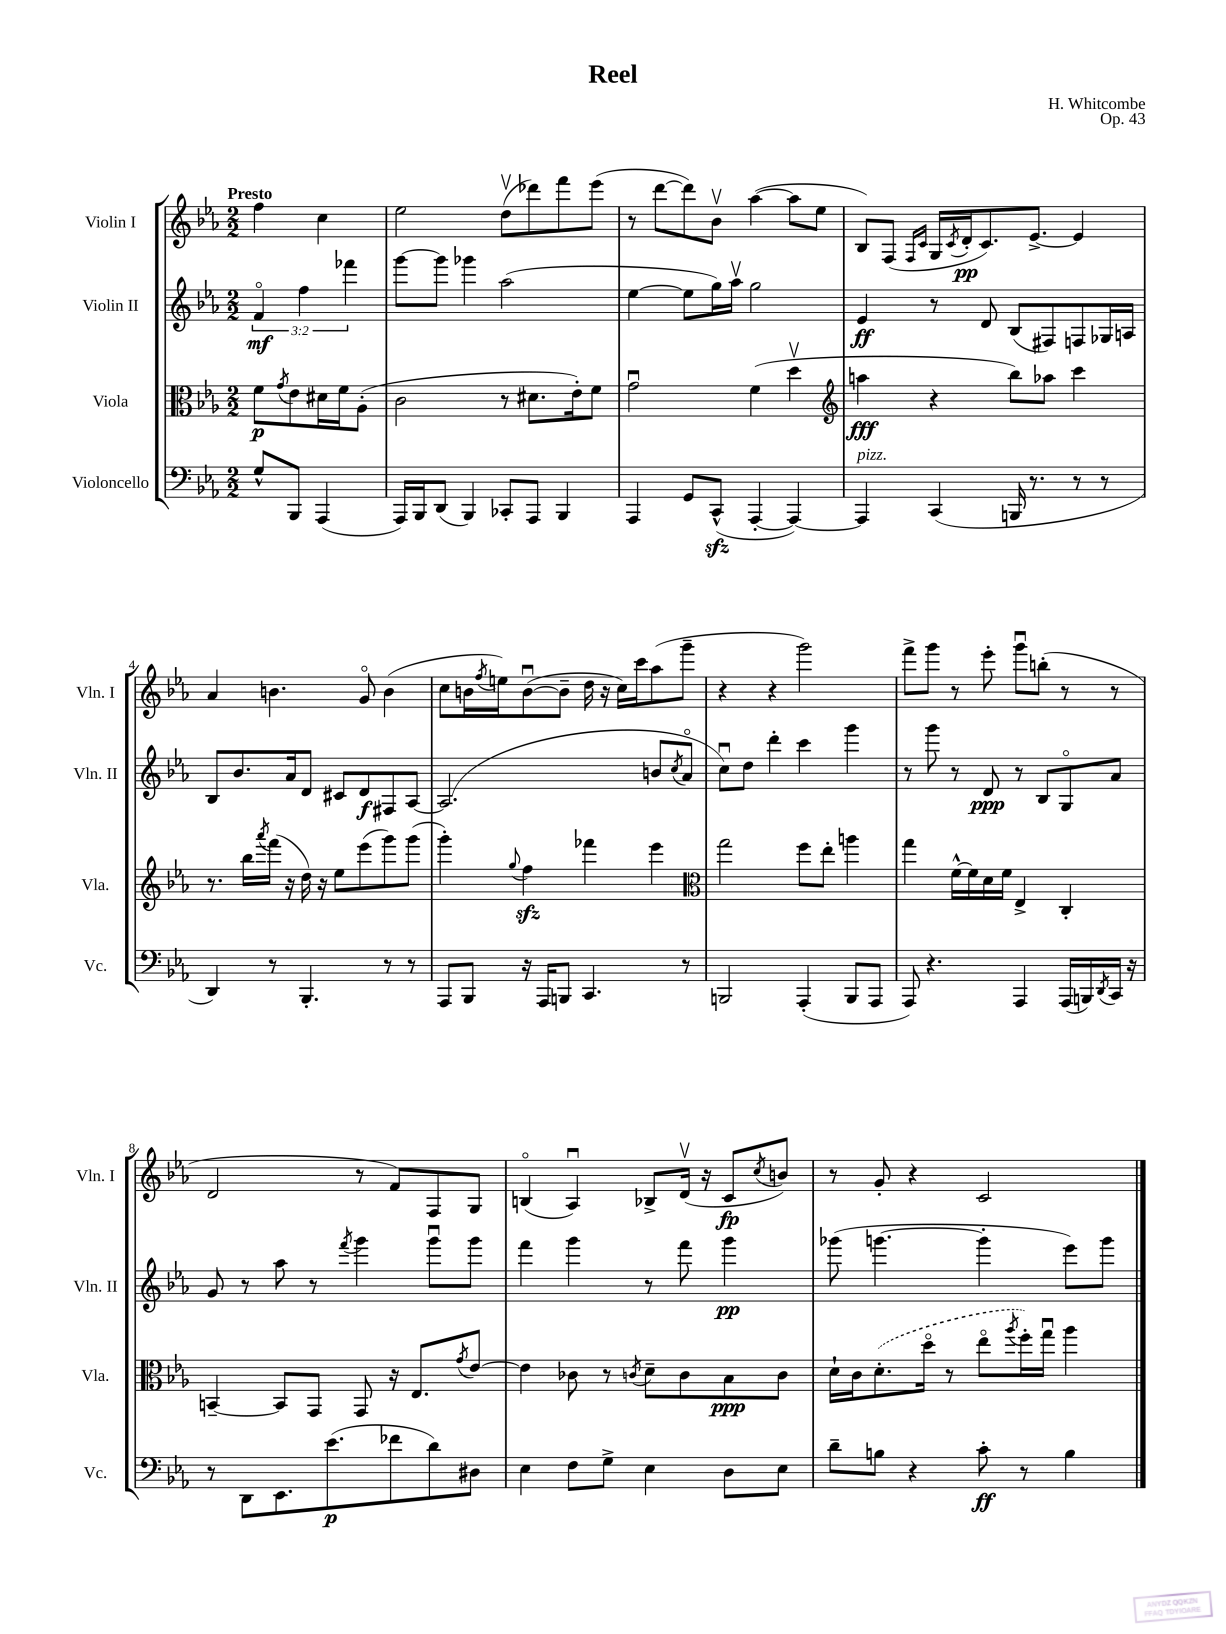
\header { title = "Reel" composer = "H. Whitcombe" opus = "Op. 43" }
<<
\new StaffGroup <<
\new Staff = "s0" \with { instrumentName = "Violin I" shortInstrumentName = "Vln. I" } {
    \clef treble \key ees \major \numericTimeSignature \time 2/2 \partial 2 \tempo "Presto"
    f''4 c''4 |
    ees''2 d''8\upbow( des'''8) f'''8 ees'''8( |
    r8 d'''8~ d'''8) bes'8\upbow aes''4~( aes''8 ees''8 |
    bes8) f8( \grace { f16 c'16 } g16 \acciaccatura { c'8 } d'16-.\pp c'8.) ees'8.~-> ees'4 |
    aes'4 b'4. g'8\flageolet b'4( |
    c''8 b'16 \acciaccatura { f''8 } e''16) b'8~\downbow( b'8-- d''16 r16 c''16) c'''16 aes''8( g'''8-- |
    r4 r4 g'''2) |
    f'''8-> g'''8 r8 ees'''8-. g'''8\downbow b''8-.( r8 r8 |
    d'2 r8 f'8) f8 g8 |
    b4\flageolet( aes4\downbow) bes8-> d'16\upbow( r16 c'8\fp \acciaccatura { c''8 } b'8) |
    r8 g'8-. r4 c'2 \bar "|." |
}
\new Staff = "s1" \with { instrumentName = "Violin II" shortInstrumentName = "Vln. II" } {
    \clef treble \key ees \major \numericTimeSignature \time 2/2 \override Staff.TupletNumber.text = #tuplet-number::calc-fraction-text \partial 2
    \tuplet 3/2 { f'4\flageolet\mf f''4 fes'''4 } |
    g'''8~ g'''8 ges'''4 aes''2( |
    ees''4~ ees''8 g''16) aes''16\upbow g''2 |
    ees'4\ff r8 d'8 bes8( fis8) f8 ges16 a16 |
    bes8 bes'8. aes'16 d'8 cis'8 d'8\f fis8 aes8~ |
    aes2.( b'8 \acciaccatura { c''8 } aes'8\flageolet |
    c''8\downbow) d''8 d'''4-. c'''4 g'''4 |
    r8 g'''8 r8 d'8\ppp r8 bes8 g8\flageolet aes'8 |
    g'8 r8 aes''8 r8 \acciaccatura { f'''8 } g'''4 g'''8\downbow g'''8 |
    f'''4 g'''4 r8 f'''8 g'''4\pp |
    ges'''8( g'''4.~ g'''4-. ees'''8) g'''8 \bar "|." |
}
\new Staff = "s2" \with { instrumentName = "Viola" shortInstrumentName = "Vla." } {
    \clef alto \key ees \major \numericTimeSignature \time 2/2 \partial 2
    f'8\p \acciaccatura { g'8 } ees'8 dis'16 f'16 aes8-.( |
    c'2 r8 dis'8. ees'16-.) f'8 |
    g'2\downbow f'4( d''4\upbow |
    \clef treble a''4\fff r4 bes''8) aes''8 c'''4 |
    r8. bes''16 \acciaccatura { aes'''8 } f'''16( r16 d''16) r16 ees''8 ees'''8( g'''8) g'''8( |
    g'''4-.) \appoggiatura { g''8 } f''4\sfz fes'''4 ees'''4 |
    \clef alto g''2 f''8 ees''8-. a''4 |
    g''4 f'16~-^ f'16 d'16 f'16 ees4-> c4-. |
    b,4~-- b,8 g,8 g,8 r16 ees8. \acciaccatura { g'8 } ees'8~ |
    ees'4 ces'8 r8 \acciaccatura { c'8 } d'8-- c'8 bes8\ppp c'8 |
    d'16-! c'16 \once \slurDashed d'8.-.( d''16\flageolet r8 ees''8\flageolet \acciaccatura { aes''8 } f''16-.) g''16\downbow aes''4 \bar "|." |
}
\new Staff = "s3" \with { instrumentName = "Violoncello" shortInstrumentName = "Vc." } {
    \clef bass \key ees \major \numericTimeSignature \time 2/2 \partial 2
    g8-^ bes,,8 aes,,4( |
    aes,,16) bes,,16 d,8( bes,,4) ces,8-. aes,,8 bes,,4 |
    aes,,4 g,8 c,8-^\sfz( aes,,4~-. aes,,4~) |
    aes,,4^\markup { \italic "pizz." } c,4( b,,16 r8. r8 r8 |
    d,4) r8 bes,,4.-. r8 r8 |
    aes,,8 bes,,8 r16 aes,,16 b,,8 c,4. r8 |
    b,,2 aes,,4-.( b,,8 aes,,8 |
    aes,,8) r4. aes,,4 aes,,16( b,,16) \acciaccatura { d,8 } c,16 r16 |
    r8 d,8 ees,8. ees'8.\p( fes'8 d'8) dis8 |
    ees4 f8 g8-> ees4 d8 ees8 |
    d'8-- b8 r4 c'8-.\ff r8 b4 \bar "|." |
}
>>
>>
